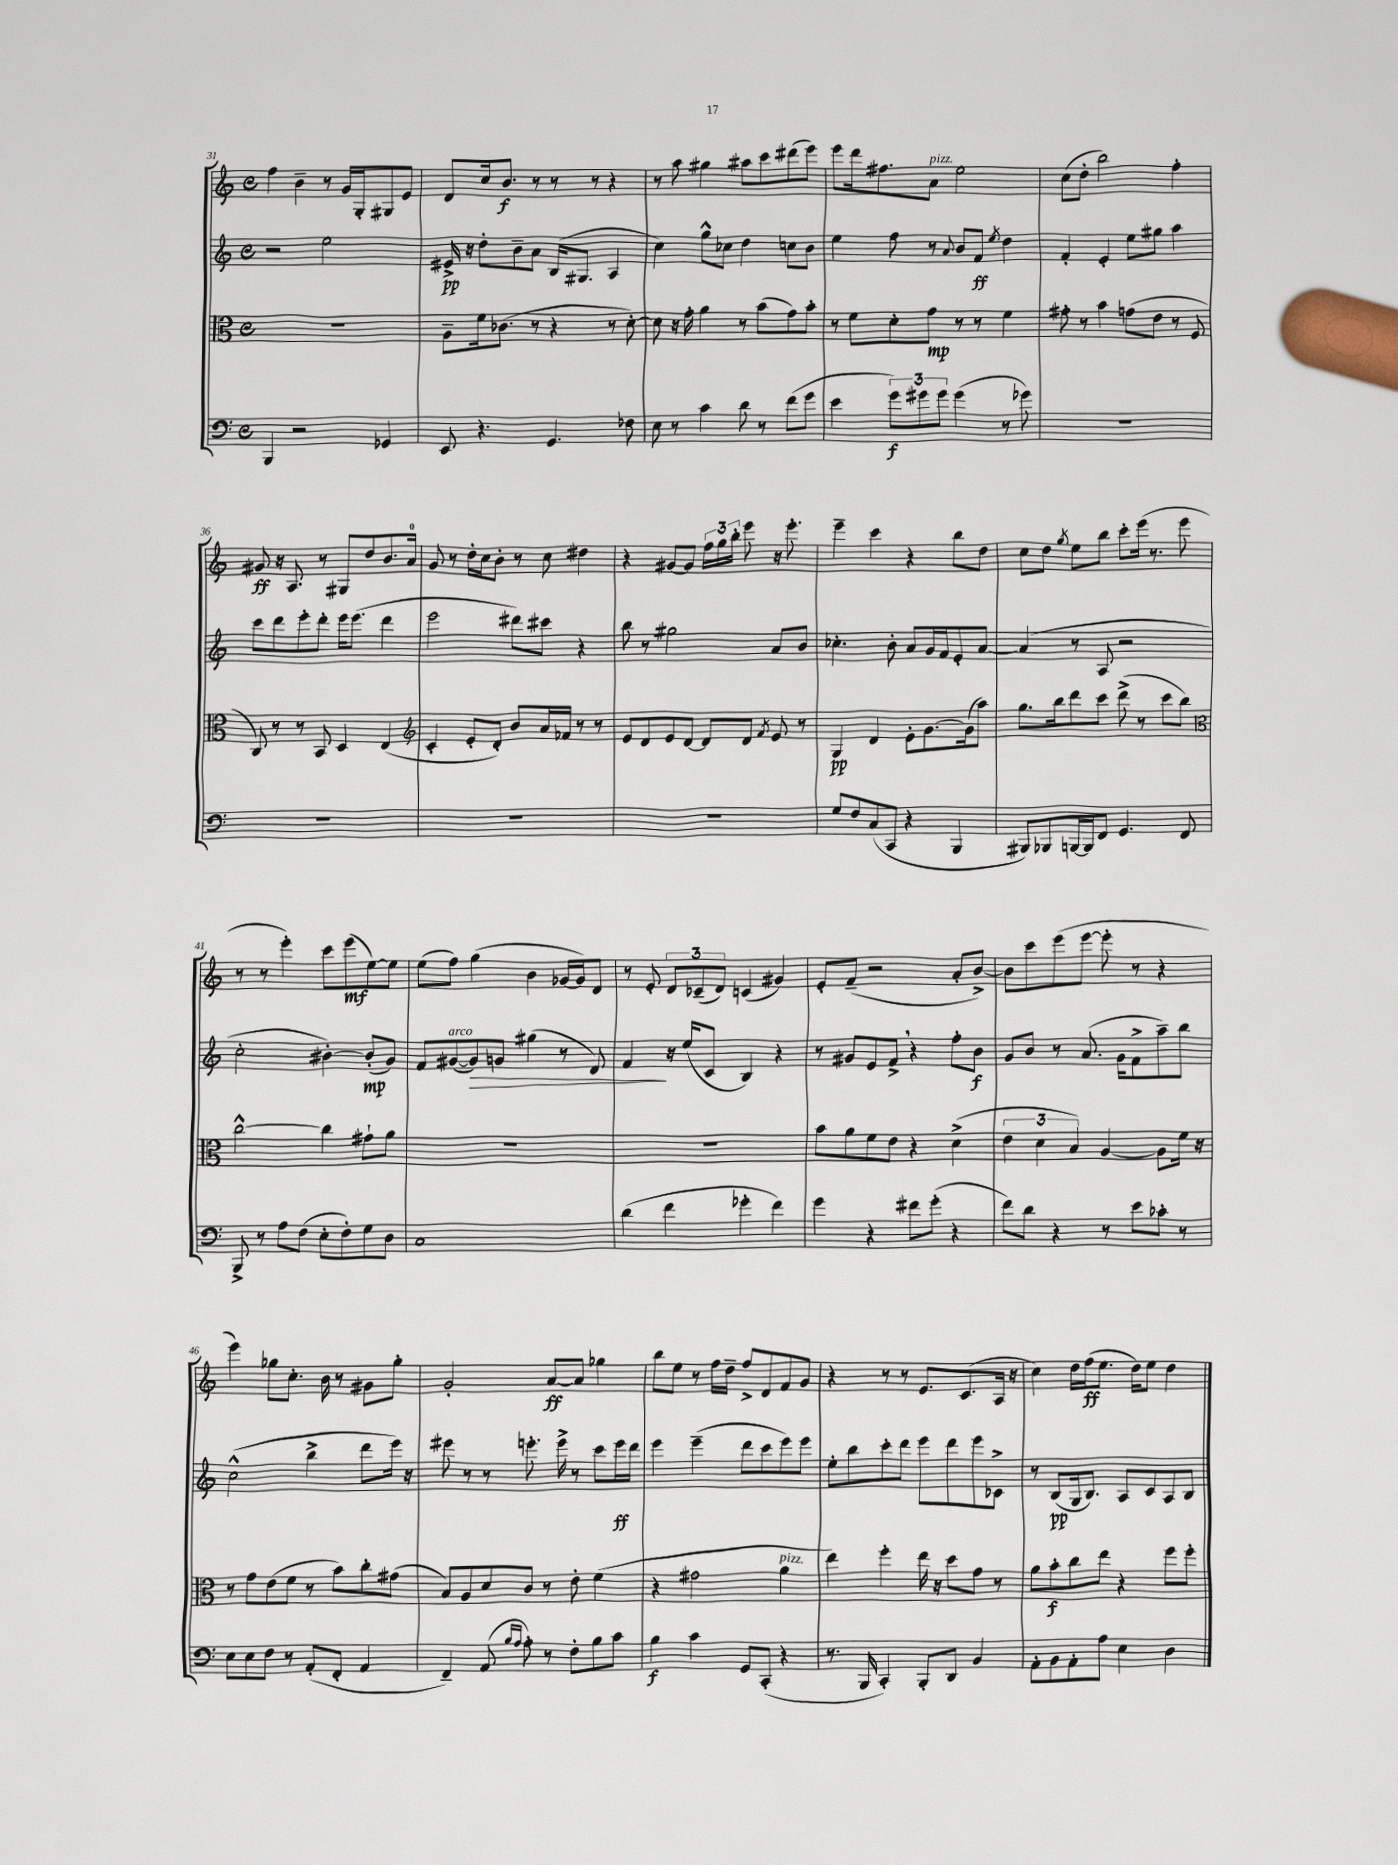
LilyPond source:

<<
\new StaffGroup <<
\new Staff = "s0" {
    \clef treble \key c \major \defaultTimeSignature \time 4/4
    \autoBeamOff f''4 b'4-- r8 g'16[ g16-. gis8 e'8] |
    d'8[ c''16 b'8.]\f r8 r8 r8 r4 |
    r8 a''8 gis''4 ais''8[ c'''8 dis'''8( e'''8]) |
    e'''8[ d'''16 fis''8. a'8]^\markup { \italic "pizz." } e''2 |
    c''8[( d''8]-. b''2) f''4-. |
    gis'8\ff r16 a8. r8 gis8[ d''8 b'8. a'16]-0 |
    g'8 r8 d''16[-. c''16 b'8]-. r8 c''8 dis''4 |
    r4 gis'8[~ gis'8] \tuplet 3/2 { f''16[ g''16 b''16]-. } e'''8 r16 e'''8.-. |
    e'''4-- c'''4 r4 b''8[ d''8] |
    c''8[ d''8] \acciaccatura { g''8 } e''8[ b''8] c'''8[-. e'''16]( r8. e'''8 |
    r8 r8 e'''4-.) c'''8[ e'''8\mf( e''8~) e''8] |
    e''8[( f''8]) g''4( b'4 ges'16[~ ges'16) d'8] |
    r8 e'8-. \tuplet 3/2 { d'8[ ces'8--( d'8]) } c'4( gis'4) |
    e'8[-. f'8]--( r2 a'8[-. b'8]~->) |
    b'8[ c'''8 e'''8( e'''8]~ e'''8-. r8 r4 |
    e'''4) ges''8[ c''8.]-. b'16 r8 gis'8[ ges''8]-. |
    g'2-. a'8[~\ff a'8] ges''4 |
    b''8[ e''8] r8 f''16[ d''16]-- f''8[-> d'8 f'8 g'8] |
    r4 r8 r8 e'8.[ c'8.( a16] r16 |
    c''4) d''16[ f''16\ff( e''8.] d''16[) e''8] d''4 \bar "|." |
}
\new Staff = "s1" {
    \clef treble \key c \major \defaultTimeSignature \time 4/4
    \autoBeamOff r2 e''2 |
    eis'16->\pp r16 d''8[-. b'8-- a'8] b16[( gis8.] a4 |
    c''4) g''8[-^ ces''8] d''4 c''8[ b'8] |
    e''4 f''8 r8 \appoggiatura { a'8 } b'8[ f'8]\ff \acciaccatura { e''8 } d''4 |
    f'4-. e'4-. e''8[ gis''8] a''4 |
    c'''8[ d'''8 e'''8-. d'''8]-. e'''16[ e'''8.]( d'''4 |
    e'''2 dis'''8[) cis'''8] r4 |
    b''8 r8 gis''2 a'8[ b'8] |
    ces''4.-. b'8-. a'8[ g'16 f'16 e'8-. a'8]~ |
    a'4( r8 a8 r2 |
    c''2-. bis'4~-.) bis'8[-.\mp( g'8]) |
    f'8[ gis'8~^\markup { \italic "arco" }( gis'8\>) g'8] gis''4( r8 d'8) |
    f'4\! r16 e''16[( c'8] b4) r4 |
    r8 gis'8[ e'8 f'8]-> \breathe r4 f''8[-. b'8]\f |
    g'8[ b'8] r8 a'8.( g'16[ f'8-> a''8--) b''8] |
    c''2-^( b''4-> d'''8[ e'''16]) r16 |
    eis'''8 r8 r8 e'''8.-. e'''16-> r8 c'''8[ e'''16\ff d'''16] |
    e'''4 e'''4--( d'''8[ c'''8 e'''8) e'''8] |
    e''8[-. b''8 c'''8-. d'''8] e'''8[ d'''8 e'''8 ces'8]-> |
    r8 b8[\pp( g16 b8.]) a8[ c'8 a8 b8] \bar "|." |
}
\new Staff = "s2" {
    \clef alto \key c \major \defaultTimeSignature \time 4/4
    \autoBeamOff R1 |
    a8[-- f'16 ces'8.]( r8 r4 r8 d'8~-.) |
    d'8 r16 g'16-. a'4 r8 b'8[( g'8) b'8]-. |
    r8 f'8[ d'8-. g'8]\mp r8 r8 f'4 |
    gis'8-. r8 b'4 g'8[( e'8] r8 f8 |
    c8) r8 r8 b,8 d4 e4( |
    \clef treble c'4-. e'8[-. d'8]-.) b'8[ a'16 fes'16] r8 r8 |
    e'8[ d'8 e'8 d'8]~ d'8[ d'8] \acciaccatura { f'8 } e'8 r8 |
    g4\pp d'4 e'8[-. g'8.~ g'16( a''8]) |
    g''8.[ b''16 d'''8 c'''8] d'''8->( r8 c'''8[ b''8]) |
    \clef alto c''2~-^ c''4 gis'8[-! a'8] |
    r1 |
    R1 |
    b'8[ a'8 f'8 e'8] r4 d'4->( |
    \tuplet 3/2 { e'4 d'4 b4) } a4~ a8[ f'16] r16 |
    r8 g'8[ e'8( f'8] r8 b'8[) c''8-. gis'8]( |
    b8[) a8 d'8 c'8] r8 e'8-. f'4( |
    r4 gis'2 a'4^\markup { \italic "pizz." } |
    e''4) f''4-. e''16 r16 d''8[ g'8] r8 |
    a'8[ b'8-.\f c''8 e''8] r4 f''8[ f''8]-. \bar "|." |
}
\new Staff = "s3" {
    \clef bass \key c \major \defaultTimeSignature \time 4/4
    \autoBeamOff b,,4 r2 ges,4 |
    e,8 r4. g,4. fes8 |
    e8 r8 c'4 d'8 r8 f'8[( g'8] |
    e'4 \tuplet 3/2 { g'8[\f) gis'8 gis'8] } gis'4( r8 ges'8) |
    R1 |
    R1 |
    R1 |
    R1 |
    g8[ f8 c8( c,8] r4 b,,4 |
    bis,,8[) bes,,8 b,,16~ b,,16 f,8] g,4. f,8 |
    b,,8-> r8 a8[ f8]( e8[-. f8-.) g8 d8] |
    c1 |
    d'4( f'4 ges'4-. f'4) |
    g'4 r4 fis'8[ g'8]-.( r4 |
    f'8[) d'8] r4 r8 e'8[ ces'8]-. r8 |
    e8[ e8 f8] r8 a,8[-.( f,8]-. a,4 |
    f,4--) a,8( \grace { b16[ a16] } a8-.) r8 f8[-. b8 c'8] |
    b4\f c'4 g,8[ c,8]-.( r4 |
    r8. b,,16 c,4-.) b,,8[-. d,8] b,4 |
    a,8[-. b,8 a,8-. a8] e4 d4 \bar "|." |
}
>>
>>
\layout { \context { \Score currentBarNumber = #31 } }
